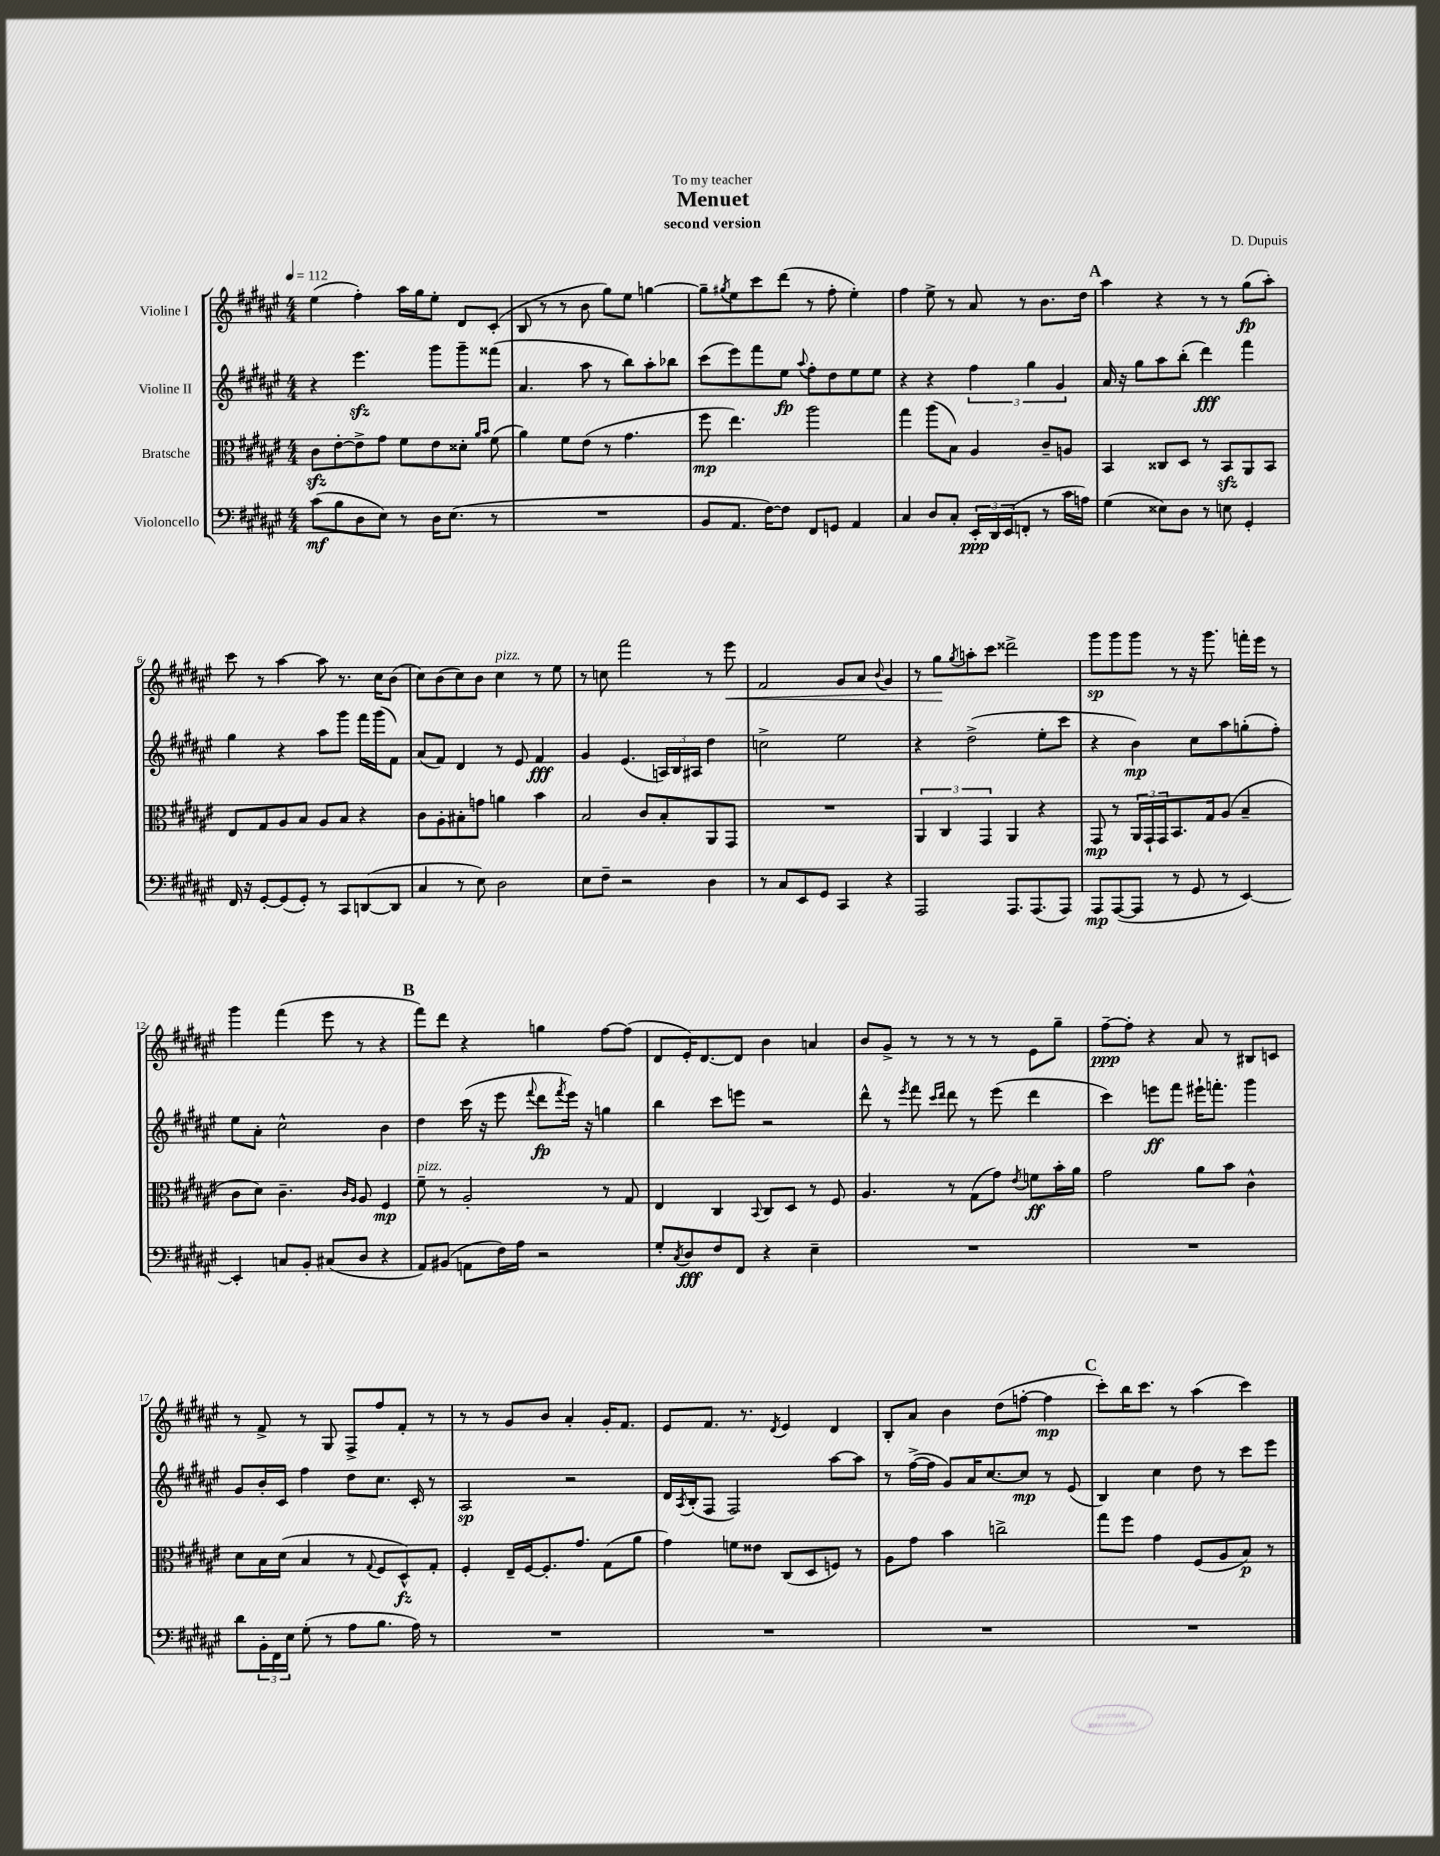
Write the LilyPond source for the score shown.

\header { title = "Menuet" composer = "D. Dupuis" subtitle = "second version" dedication = "To my teacher" }
<<
\new StaffGroup <<
\new Staff = "s0" \with { instrumentName = "Violine I" } {
    \clef treble \key fis \major \numericTimeSignature \time 4/4 \tempo 4 = 112
    eis''4( fis''4-.) ais''16 gis''16 eis''8-. dis'8 cis'8-.( |
    b8 r8 r8 b'8 gis''8) eis''8 g''4~ |
    g''8-- \acciaccatura { gis''8 } eis''8 cis'''8 dis'''8( r8 fis''8-. eis''4-.) |
    fis''4 eis''8-> r8 ais'8 r8 b'8. dis''16 |
    \mark \markup { \bold "A" } ais''4 r4 r8 r8 gis''8\fp( ais''8-.) |
    cis'''8 r8 ais''4~ ais''8 r8. cis''16 b'8( |
    cis''8) b'8( cis''8) b'8 cis''4^\markup { \italic "pizz." } r8 eis''8 |
    r8 c''8 fis'''2 r8 eis'''8\< |
    fis'2 gis'8 ais'8 \appoggiatura { b'8 } gis'4 |
    r8 gis''8\! \acciaccatura { gis''8 } a''8-. cis'''8 disis'''2-> |
    gis'''8\sp gis'''8 gis'''8 r8 r16 gis'''8. f'''16-. eis'''16 r8 |
    gis'''4 fis'''4( eis'''8 r8 r4 |
    \mark \markup { \bold "B" } fis'''8) dis'''8 r4 g''4 fis''8~ fis''8( |
    dis'8 eis'16-.) dis'8.~ dis'8 b'4 a'4 |
    b'8 gis'8-> r8 r8 r8 r8 eis'8 gis''8-- |
    fis''8~--\ppp fis''8-. r4 ais'8 r8 bis8 c'8 |
    r8 fis'8-> r8 gis8 fis8-> fis''8 fis'8-. r8 |
    r8 r8 gis'8 b'8 ais'4-. gis'16-. fis'8. |
    eis'8 fis'8. r8. \acciaccatura { dis'8 } eis'4 dis'4 |
    b8-. ais'8 b'4 dis''8( f''8~-. f''4\mp |
    \mark \markup { \bold "C" } cis'''8-.) b''16 cis'''8. r8 ais''4( cis'''4) \bar "|." |
}
\new Staff = "s1" \with { instrumentName = "Violine II" } {
    \clef treble \key fis \major \numericTimeSignature \time 4/4
    r4 eis'''4.\sfz gis'''8 gis'''8-- fisis'''8( |
    ais'4. ais''8 r8 b''8) ais''8-. bes''8 |
    cis'''8( eis'''8) fis'''8 eis''8\fp \appoggiatura { ais''8 } fis''8-. dis''8 eis''8 eis''8 |
    r4 r4 \tuplet 3/2 { fis''4 gis''4 gis'4 } |
    \mark \markup { \bold "A" } ais'16 r16 gis''8 ais''8 b''8-.( dis'''4\fff) fis'''4 |
    gis''4 r4 ais''8 gis'''8 fis'''16 gis'''16( fis'8) |
    ais'8( fis'8) dis'4 r8 eis'8 fis'4\fff |
    gis'4 eis'4.( \tuplet 3/2 { a16) b16 ais16 } dis''4 |
    c''2-> eis''2 |
    r4 dis''2->( eis''8-. cis'''8 |
    r4 b'4\mp) cis''8 ais''8 g''8-.( fis''8-.) |
    eis''8 ais'8-. cis''2-^ b'4 |
    \mark \markup { \bold "B" } dis''4 cis'''16( r16 eis'''8 \appoggiatura { fis'''8 } dis'''8\fp \acciaccatura { fis'''8 } eis'''16) r16 g''4 |
    b''4 cis'''8 e'''8 r2 |
    dis'''8-^ r8 \acciaccatura { eis'''8 } fis'''8 \grace { cis'''16 dis'''16 } dis'''8 r8 eis'''8( dis'''4 |
    cis'''4) e'''8\ff fis'''8 eis'''16-! f'''8.-. gis'''4 |
    gis'8 b'16-. cis'16 fis''4 dis''8 cis''8. cis'16-. r8 |
    ais2\sp r2 |
    dis'16 \acciaccatura { ais8 } b16-.( fis8 fis2) ais''8~ ais''8 |
    r8 fis''16~->( fis''16 gis'8) ais'16 cis''8.~ cis''8\mp r8 eis'8( |
    \mark \markup { \bold "C" } b4) cis''4 dis''8 r8 cis'''8 eis'''8 \bar "|." |
}
\new Staff = "s2" \with { instrumentName = "Bratsche" } {
    \clef alto \key fis \major \numericTimeSignature \time 4/4
    cis'8\sfz eis'8~-. eis'8-> gis'8 fis'8 eis'8 disis'8-. \grace { ais'16 b'16 } fis'8( |
    ais'4) fis'8 eis'8( r8 gis'4. |
    fis''8\mp eis''4.) ais''2 |
    gis''4 ais''8( b8) ais4 cis'8-- a8 |
    \mark \markup { \bold "A" } b,4 cisis8 dis8 r8 b,8\sfz ais,8 b,8 |
    eis8 gis8 ais8 b8 ais8 b8 r4 |
    cis'8 ais8-. bis8-. g'8 a'4 b'4 |
    b2 cis'8 b8-. ais,8 gis,8 |
    R1 |
    \tuplet 3/2 { ais,4 cis4 gis,4 } ais,4 r4 |
    gis,8\mp r8 \tuplet 3/2 { ais,16 gis,16-! gis,16 } b,8. gis16 ais8( b4-- |
    cis'8 dis'8) cis'4.-- \grace { cis'16 ais16 } ais8 fis4\mp |
    \mark \markup { \bold "B" } fis'8--^\markup { \italic "pizz." } r8 ais2-. r8 gis8 |
    eis4 cis4 \appoggiatura { b,8 } cis8 dis8 r8 fis8 |
    ais4. r8 gis8( gis'8) \acciaccatura { eis'8 } f'8\ff b'16-. ais'16 |
    gis'2 ais'8 b'8 cis'4-^ |
    dis'8 b16 dis'16( b4 r8 \appoggiatura { gis8 } fis8 dis8-^\fz) gis8-. |
    fis4-. eis16-- fis16~ fis8.-. gis'8. gis8( ais'8 |
    gis'4) f'8 eisis'8 cis8( dis8 f8) r8 |
    ais8 gis'8 b'4 c''2-> |
    \mark \markup { \bold "C" } gis''8 fis''8 gis'4 fis8( ais8 b8\p) r8 \bar "|." |
}
\new Staff = "s3" \with { instrumentName = "Violoncello" } {
    \clef bass \key fis \major \numericTimeSignature \time 4/4
    cis'8\mf( b8 dis8 eis8) r8 dis16 eis8.( r8 |
    R1 |
    b,8 ais,8. fis16~) fis8 fis,8 g,8 ais,4 |
    cis4 dis8 cis8-. \tuplet 3/2 { eis,16-.\ppp dis,16 eis,16( } f,8-. r8 cis'16 a16) |
    \mark \markup { \bold "A" } gis4( eisis8) dis8 r8 e8 gis,4-. |
    fis,16 r16 gis,8~-. gis,8( gis,8-.) r8 cis,8 d,8~( d,8 |
    cis4 r8 eis8) dis2 |
    eis8 fis8-- r2 dis4 |
    r8 cis8 eis,8 gis,8 cis,4 r4 |
    ais,,2 ais,,8. ais,,8.( ais,,8) |
    ais,,8\mp ais,,8~( ais,,8 r8 gis,8 r8 eis,4~) |
    eis,4-. c8 b,8-. cis8( dis8 r4 |
    \mark \markup { \bold "B" } ais,8) bis,8( a,8 fis16) ais16 r2 |
    gis8-. \acciaccatura { cis8 } dis8\fff fis8 fis,8 r4 eis4-- |
    R1 |
    R1 |
    dis'8 \tuplet 3/2 { b,16-. fis,16 eis16 } gis8-.( r8 ais8 b8. ais16) r8 |
    R1 |
    R1 |
    R1 |
    \mark \markup { \bold "C" } R1 \bar "|." |
}
>>
>>
